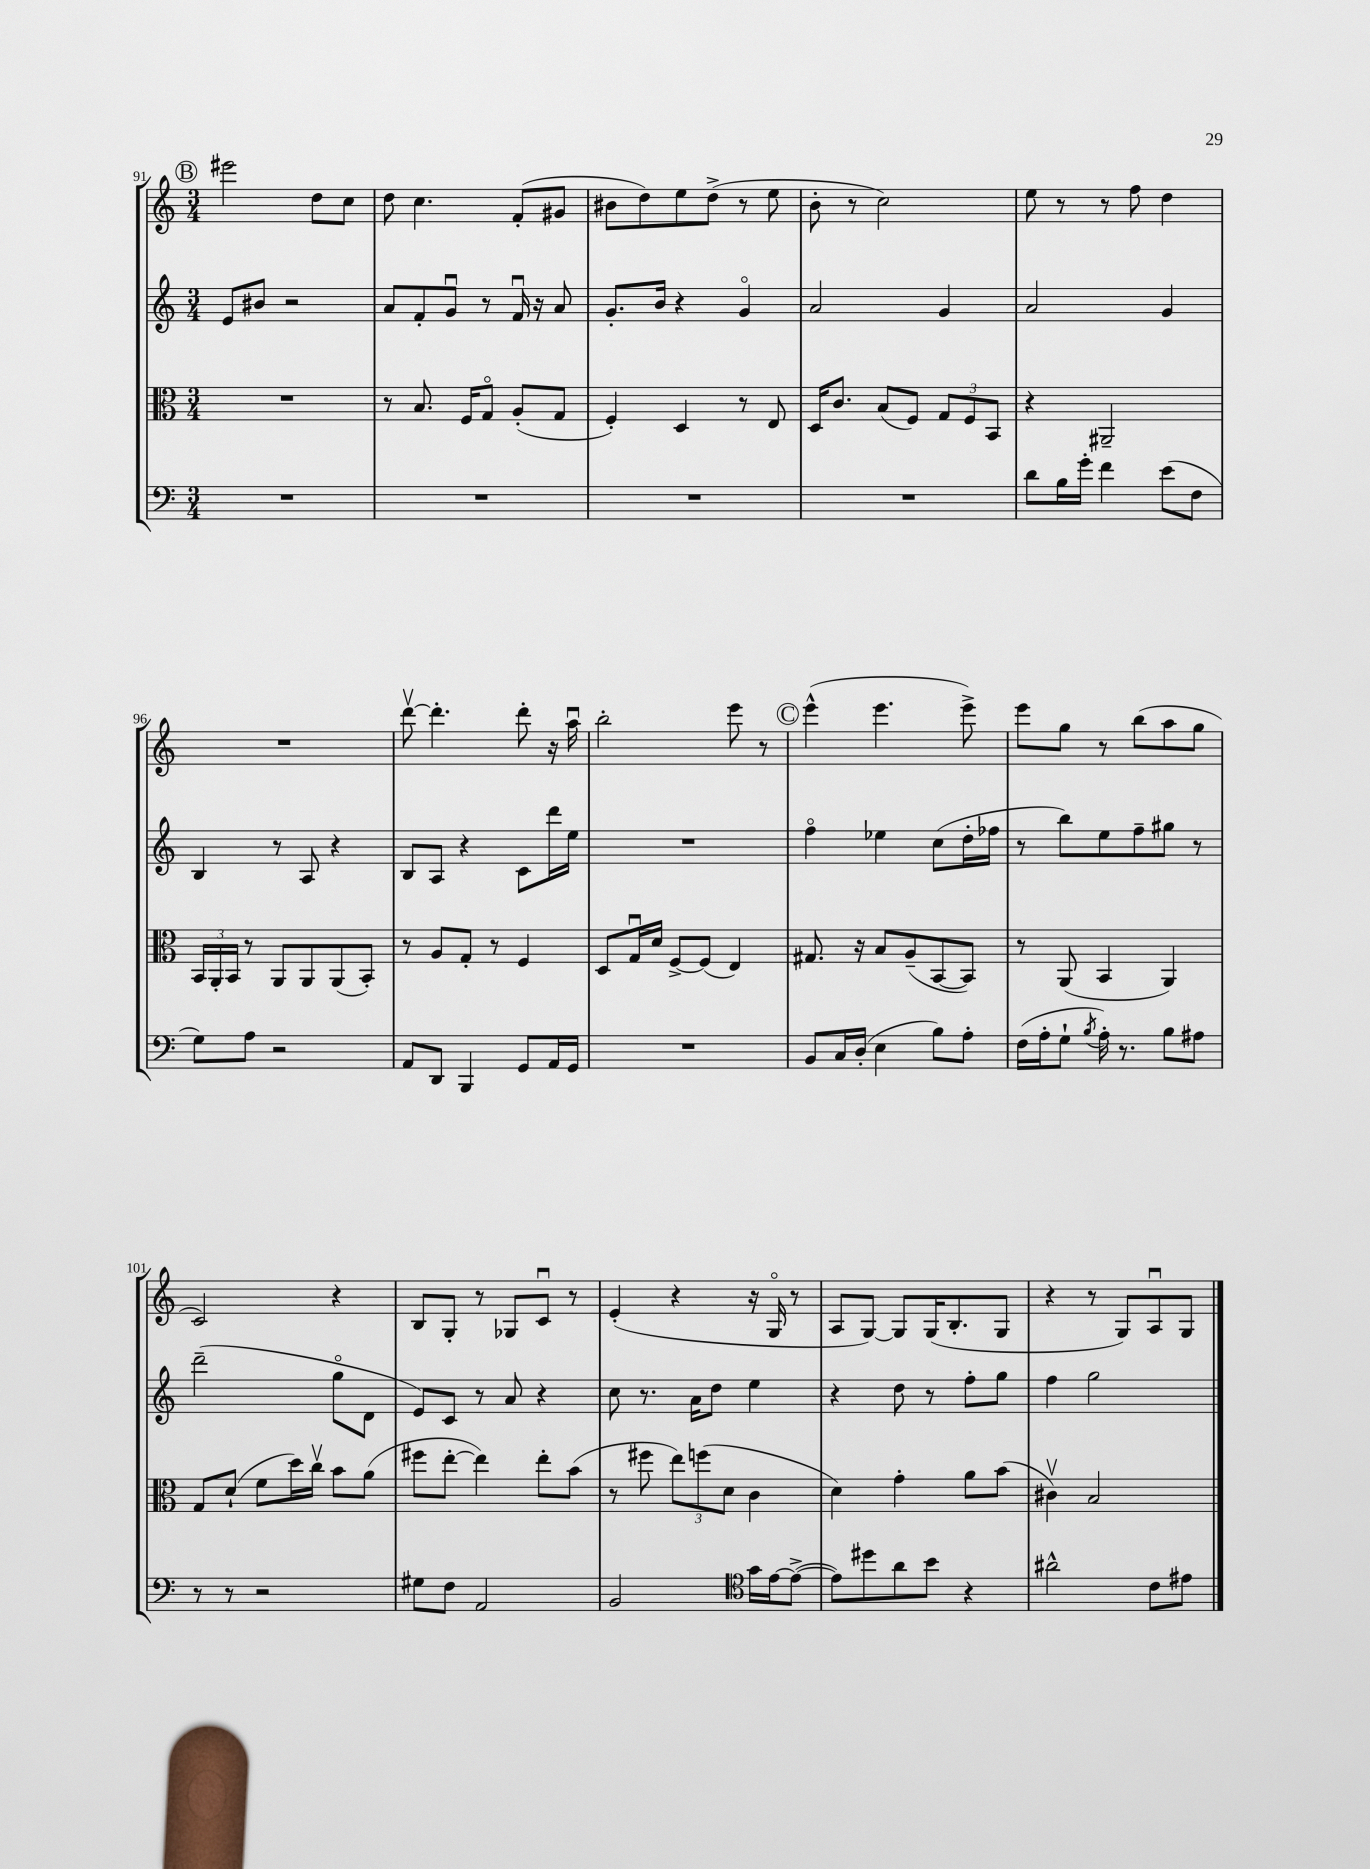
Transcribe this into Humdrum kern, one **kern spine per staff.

**kern	**kern	**kern	**kern
*staff4	*staff3	*staff2	*staff1
*clefF4	*clefC3	*clefG2	*clefG2
*k[]	*k[]	*k[]	*k[]
*M3/4	*M3/4	*M3/4	*M3/4
2.r	2.r	8e	2eee#
.	.	8b#	.
.	.	2r	.
.	.	.	8dd
.	.	.	8cc
=	=	=	=
2.r	8r	8a	8dd
.	8.B	8f'	4.cc
.	.	8gu	.
.	16F	.	.
.	8Go	8r	.
.	(8A'	16fu	(8f'
.	.	16r	.
.	8G	8a	8g#
=	=	=	=
2.r	4F')	8.g'	8b#
.	.	.	8dd)
.	.	16b	.
.	4D	4r	8ee
.	.	.	(8dd^
.	8r	4go	8r
.	8E	.	8ee
=	=	=	=
2.r	16D	2a	8b'
.	8.c	.	.
.	.	.	8r
.	(8B	.	2cc)
.	8F)	.	.
.	12G	4g	.
.	12F	.	.
.	12BB	.	.
=	=	=	=
8d	4r	2a	8ee
16B	.	.	8r
16g'	.	.	.
4f	2AA#~	.	8r
.	.	.	8ff
(8e	.	4g	4dd
8F	.	.	.
=	=	=	=
8G)	24BB	4B	2.r
.	24AA'	.	.
.	24BB	.	.
8A	8r	.	.
2r	8AA	8r	.
.	8AA	8A	.
.	(8AA	4r	.
.	8BB')	.	.
=	=	=	=
8AA	8r	8B	[8dddv
8DD	8A	8A	4.ddd']
4BBB	8G'	4r	.
.	8r	.	.
8GG	4F	8c	8ddd'
16AA	.	16ddd	16r
16GG	.	16ee	16aau
=	=	=	=
2.r	8D	2.r	2bb'
.	16Gu	.	.
.	16d	.	.
.	[8F^	.	.
.	(8F]	.	.
.	4E)	.	8eee
.	.	.	8r
=	=	=	=
8BB	8.G#	4ffo	(4eee^^
16C	.	.	.
(16D'	16r	.	.
4E	8B	4ee-	4.eee
.	(8A~	.	.
8B)	[8BB	(8cc	.
8A'	8BB])	16dd'	8eee^)
.	.	16ff-	.
=	=	=	=
(16F	8r	8r	8eee
16A'	.	.	.
8G`	(8AA	8bb)	8gg
8qB	.	.	.
16A')	4BB	8ee	8r
8.r	.	.	.
.	.	8ff~	(8bb
8B	4AA)	8gg#	8aa
8A#	.	8r	8gg
=	=	=	=
8r	8G	(2ddd~	2c)
8r	(8d`	.	.
2r	8f	.	.
.	16dd)	.	.
.	16ccv	.	.
.	8b	8ggo	4r
.	(8a	8d	.
=	=	=	=
8G#	8ff#	8e)	8B
8F	[8ee'	8c	8G'
2AA	4ee])	8r	8r
.	.	8a	8G-
.	8ee'	4r	8cu
.	(8b	.	8r
=	=	=	=
2BB	8r	8cc	(4e'
.	8ff#	8.r	.
.	12ee)	.	4r
.	.	16a	.
.	(12ff	.	.
.	.	8dd	.
.	12d	.	.
*clefC4	*	*	*
16g	4c	4ee	16r
[16e	.	.	16Go
(8e^_	.	.	8r
=	=	=	=
8e])	4d)	4r	8A
8dd#	.	.	[8G)
8a	4g'	8dd	8G]
8b	.	8r	(16G
.	.	.	8.B'
4r	8a	8ff'	.
.	(8b	8gg	8G
=	=	=	=
2a#^^	4c#v)	4ff	4r
.	2B	2gg	8r
.	.	.	8G)
8c	.	.	8Au
8e#	.	.	8G
==	==	==	==
*-	*-	*-	*-
